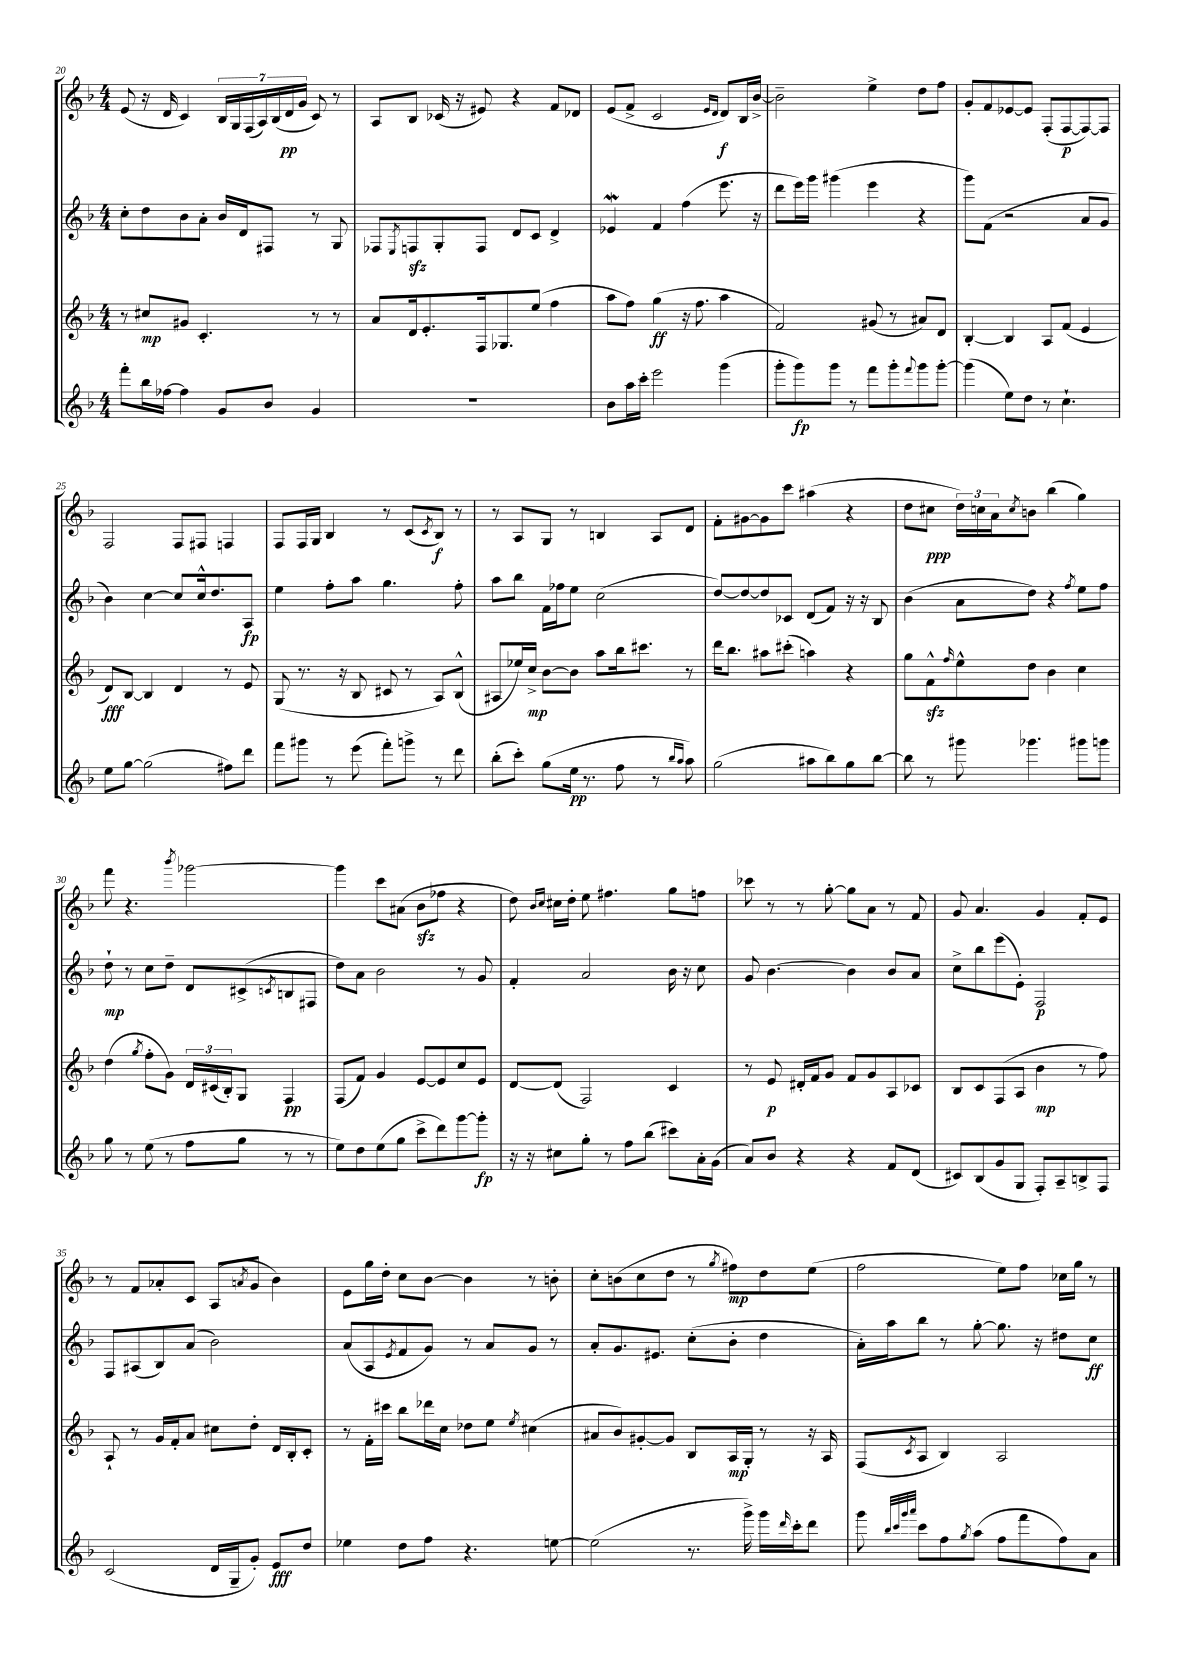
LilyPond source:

<<
\new StaffGroup <<
\new Staff = "s0" {
    \clef treble \key f \major \numericTimeSignature \time 4/4
    e'8( r16 d'16 c'4) \tuplet 7/4 { bes16 g16 f16( a16) bes16( d'16\pp g'16 } c'8) r8 |
    a8 bes8 ces'16( r16 eis'8) r4 f'8 des'8 |
    e'8( f'8-> c'2 \grace { e'16 d'16 } d'8\f) bes16 bes'16~-> |
    bes'2-- e''4-> d''8 f''8 |
    g'8-. f'8 ees'8~ ees'8 f8-.( f8~\p f8~) f8 |
    f2 f8 fis8 f4 |
    f8 f16 g16 bes4 r8 c'8( \acciaccatura { c'8 } bes8\f) r8 |
    r8 a8 g8 r8 b4 a8 d'8 |
    f'8-. gis'8~ gis'8 c'''8 ais''4( r4 |
    d''8 cis''8\ppp \tuplet 3/2 { d''16) c''16 a'16 } \acciaccatura { c''8 } b'8 bes''4( g''4) |
    f'''8 r4. \acciaccatura { bes'''8 } ges'''2~ |
    ges'''4 c'''8 ais'8( bes'8\sfz fes''8 r4 |
    d''8) \grace { bes'16 c''16 } cis''16 d''16-. e''8 fis''4. g''8 f''8 |
    ces'''8 r8 r8 g''8~-. g''8 a'8 r8 f'8 |
    g'8 a'4. g'4 f'8-. e'8 |
    r8 f'8 aes'8-. c'8 a8( \acciaccatura { a'8 } g'8 bes'4) |
    e'8 g''16 d''16-. c''8 bes'8~ bes'4 r8 b'8-. |
    c''8-. b'8( c''8 d''8 r8 \acciaccatura { g''8 } fis''8\mp) d''8 e''8( |
    f''2 e''8) f''8 ces''16 g''16 r8 \bar "|." |
}
\new Staff = "s1" {
    \clef treble \key f \major \numericTimeSignature \time 4/4
    c''8-. d''8 bes'8 a'8-. bes'16 d'16 fis8 r8 g8 |
    fes8 \acciaccatura { e8 } f8\sfz g8-. f8 d'8 c'8 d'4-> |
    ees'4\mordent f'4 f''4( e'''8. r16 |
    d'''8 e'''16) g'''16 gis'''4( e'''4 r4 |
    g'''8) f'8( r2 a'8 g'8 |
    bes'4) c''4~ c''8 c''16-^ d''8. a8\fp |
    e''4 f''8-. a''8 g''4. f''8-. |
    a''8 bes''8 f'16 fes''16 e''8 c''2( |
    d''8~) d''8~ d''8 ces'8 d'8( f'8) r16 r16 bes8 |
    bes'4( a'8 d''8) r4 \acciaccatura { f''8 } e''8 f''8 |
    d''8-!\mp r8 c''8 d''8-- d'8 cis'8->( \acciaccatura { c'8 } b8 fis8 |
    d''8) a'8 bes'2 r8 g'8 |
    f'4-. a'2 bes'16 r16 c''8 |
    g'8 bes'4.~ bes'4 bes'8 a'8 |
    c''8-> bes''8 e'''8( e'8-.) f2\p |
    f8 ais8( bes8) a'8( bes'2) |
    a'8( a8 \acciaccatura { e'8 } f'8 g'8) r8 a'8 g'8 r8 |
    a'8-. g'8. eis'8. c''8-.( bes'8-. d''4 |
    a'16-.) a''16 bes''8 r8 g''8~-. g''8. r16 dis''8 c''8\ff \bar "|." |
}
\new Staff = "s2" {
    \clef treble \key f \major \numericTimeSignature \time 4/4
    r8 cis''8\mp gis'8 c'4.-. r8 r8 |
    a'8 d'16 e'8.-. f16 ges8. e''8( f''4 |
    a''8 f''8) g''4\ff( r16 f''8. a''4 |
    f'2) gis'8( r8 ais'8) d'8 |
    bes4~-. bes4 a8 f'8( e'4 |
    d'8\fff) bes8~ bes4 d'4 r8 e'8 |
    g8( r8. r16 bes8 cis'8 r8 a8) bes8-^( |
    ais8 ees''16) c''16->\mp bes'8~ bes'8 a''8 bes''16 cis'''8. r8 |
    d'''16 bes''8. ais''8 cis'''8-.( a''4) r4 |
    g''8 f'8-^\sfz \grace { f''16 } e''8-^ d''8 bes'4 c''4 |
    d''4( \acciaccatura { g''8 } f''8-. g'8) \tuplet 3/2 { d'16 cis'16( bes16-.) } g8 f4\pp |
    f8( f'8) g'4 e'8~ e'8 c''8 e'8 |
    d'8~ d'8( f2) c'4 |
    r8 e'8\p dis'16-. f'16 g'8 f'8 g'8 a8 ces'8 |
    bes8 c'8 f8( a8 bes'4\mp r8 f''8) |
    a8-! r8 g'16 f'16-. a'8 cis''8 d''8-. d'16 bes16-. c'8-. |
    r8 f'16-. cis'''16 bes''8 des'''16 c''16 des''8 e''8 \acciaccatura { e''8 } cis''4( |
    ais'8 bes'8) gis'8~-. gis'8 bes8 a16\mp g16-. r8 r16 a16 |
    f8( \acciaccatura { c'8 } a8 bes4) a2 \bar "|." |
}
\new Staff = "s3" {
    \clef treble \key f \major \numericTimeSignature \time 4/4
    f'''8-. bes''16 fes''16~ fes''4 g'8 bes'8 g'4 |
    R1 |
    bes'8 a''16 c'''16-. e'''2 g'''4( |
    g'''8-. g'''8\fp) g'''8 r8 f'''8 g'''8-. \appoggiatura { f'''8 } g'''8 g'''8~-. |
    g'''4( e''8) d''8 r8 c''4.-! |
    e''8 g''8~ g''2( fis''8) d'''8 |
    f'''8 gis'''8 r8 e'''8( f'''8-.) g'''8-> r8 d'''8 |
    bes''8-.( c'''8-.) g''8( e''16\pp r8. f''8 r8 \grace { bes''16 a''16 } a''8) |
    g''2( ais''8 bes''8) g''8 bes''8~ |
    bes''8 r8 gis'''8 ges'''4. gis'''8 g'''8 |
    g''8 r8 e''8( r8 f''8 g''8 r8 r8 |
    e''8) d''8 e''8( g''8 c'''8-> d'''8) g'''8~ g'''8-.\fp |
    r16 r16 cis''8 g''8-. r8 f''8 bes''8( cis'''8) a'16-. g'16( |
    a'8) bes'8 r4 r4 f'8 d'8( |
    cis'8) bes8( g'8 g8 f8-.) a8-- b8-> f8 |
    c'2( d'16 g16-- g'8-.) e'8\fff d''8 |
    ees''4 d''8 f''8 r4. e''8~ |
    e''2( r8. g'''16->) g'''16 \grace { d'''16 } c'''16-. d'''8 |
    g'''8 \grace { bes''32 c'''32 g'''32 a'''32 } c'''8 f''8 \acciaccatura { g''8 } a''8( f''8 f'''8 f''8) a'8 \bar "|." |
}
>>
>>
\layout { \context { \Score currentBarNumber = #20 } }
